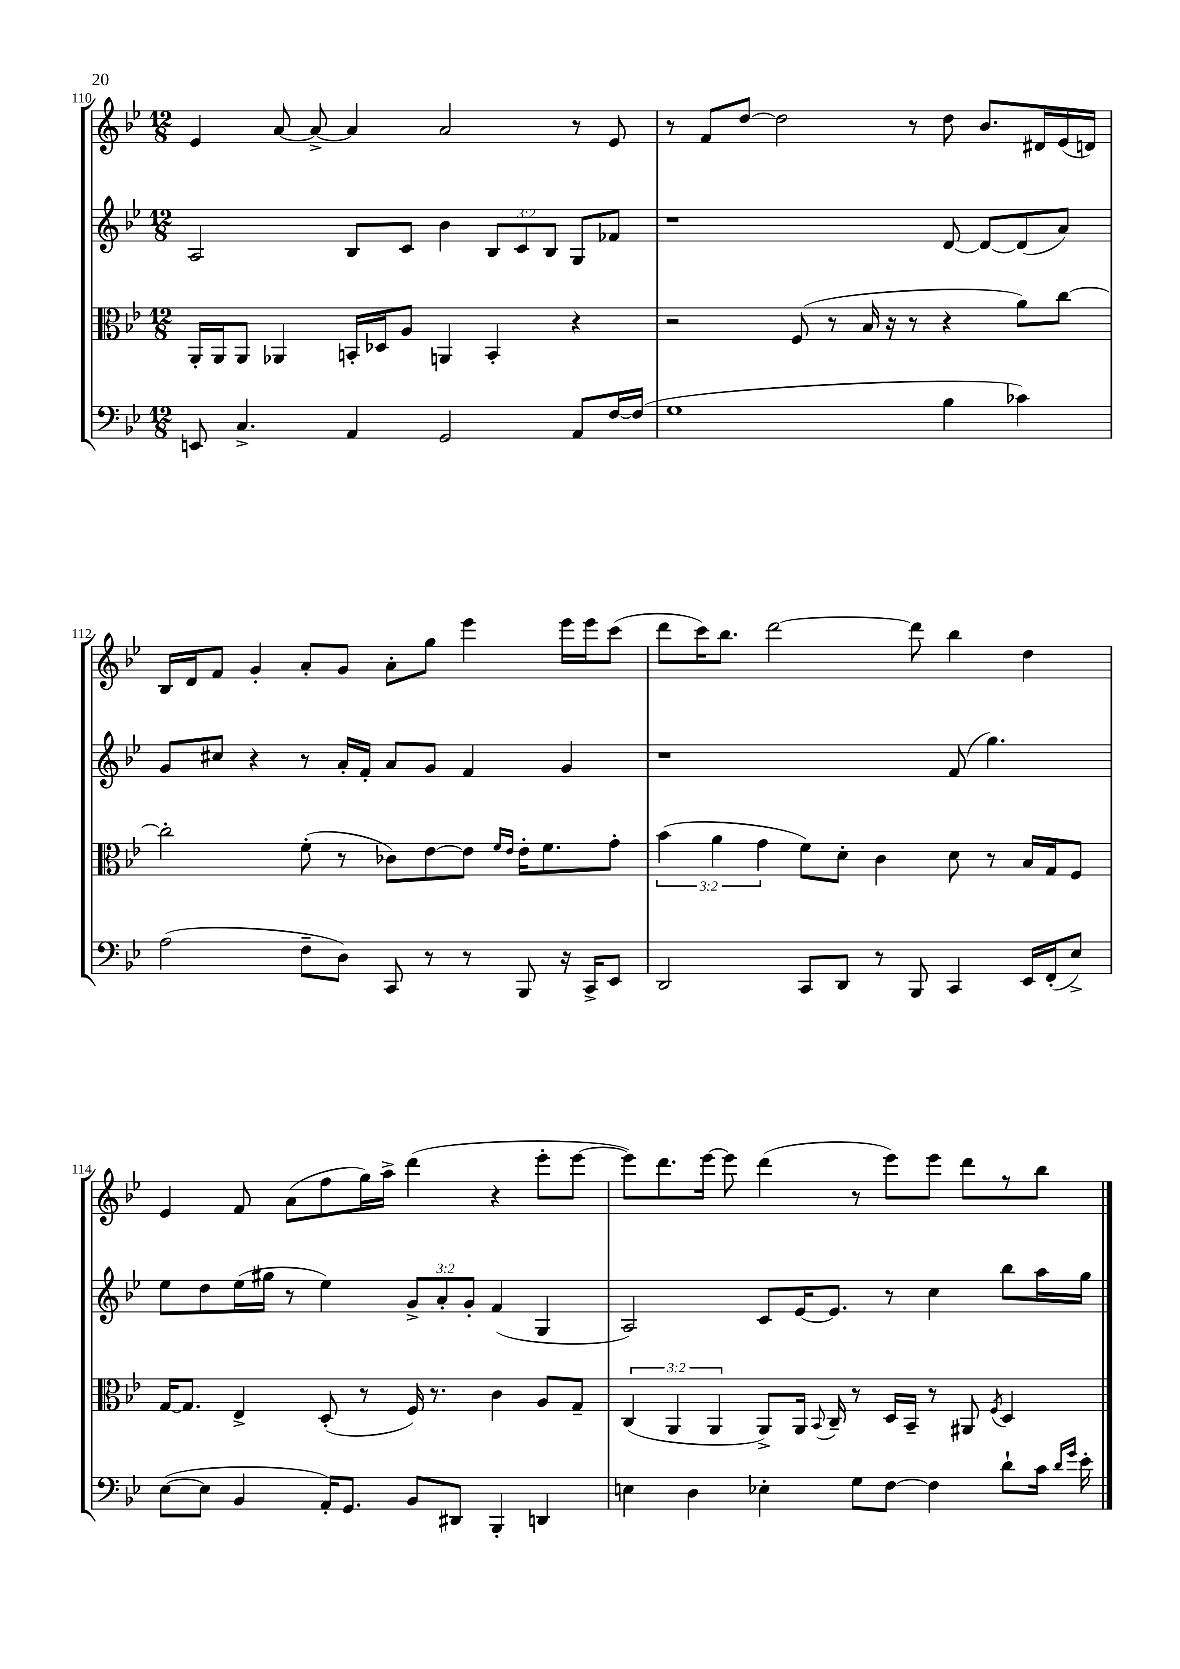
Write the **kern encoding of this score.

**kern	**kern	**kern	**kern
*staff4	*staff3	*staff2	*staff1
*clefF4	*clefC3	*clefG2	*clefG2
*k[b-e-]	*k[b-e-]	*k[b-e-]	*k[b-e-]
*M12/8	*M12/8	*M12/8	*M12/8
8EE	16AA'	2A	4e-
.	16AA	.	.
4.C^	8AA	.	.
.	4AA-	.	[8a
.	.	.	8a^_
4AA	16BB'	8B-	4a]
.	16D-	.	.
.	8A	8c	.
2GG	4AA	4b-	2a
.	4BB'	12B-	.
.	.	12c	.
.	.	12B-	.
8AA	4r	8G	8r
[16F	.	8f-	8e-
(16F]	.	.	.
=	=	=	=
1G	2r	1r	8r
.	.	.	8f
.	.	.	[8dd
.	.	.	2dd]
.	(8F	.	.
.	8r	.	.
.	16B-	.	.
.	16r	.	.
.	8r	.	8r
4B-	4r	[8d	8dd
.	.	8d_	8.b-
4c-)	8a)	(8d]	.
.	.	.	16d#
.	[8cc	8a)	(16e-
.	.	.	16d)
=	=	=	=
(2A	2cc']	8g	16B-
.	.	.	16d
.	.	8cc#	8f
.	.	4r	4g'
8F~	(8f'	8r	8a'
8D)	8r	16a'	8g
.	.	16f'	.
8CC	8c-)	8a	8a'
8r	[8e-	8g	8gg
8r	8e-]	4f	4eee-
.	16qqf	.	.
.	16qqe-	.	.
8BBB-	16e-'	.	.
.	8.f	.	.
16r	.	4g	16eee-
16CC^	.	.	16eee-
8EE-	8g'	.	(8ccc
=	=	=	=
2DD	(6b-	1r	8ddd
.	.	.	16ccc)
.	6a	.	.
.	.	.	8.bb-
.	6g	.	.
.	.	.	[2ddd
8CC	8f)	.	.
8DD	8d'	.	.
8r	4c	.	.
8BBB-	.	.	8ddd]
4CC	8d	(8f	4bb-
.	8r	4.gg)	.
16EE-	16B-	.	4dd
(16FF'	16G	.	.
8E-^)	8F	.	.
=	=	=	=
([8E-	[16G	8ee-	4e-
.	8.G]	.	.
8E-]	.	8dd	.
4BB-	4E-^	(16ee-	8f
.	.	16gg#	.
.	.	8r	(8a
16AA')	(8D'	4ee-)	8ff
8.GG	.	.	.
.	8r	.	16gg)
.	.	.	16aa^
8BB-	16F)	12g^	(4ddd
.	8.r	.	.
.	.	12a'	.
8DD#	.	.	.
.	.	12g'	.
4BBB-'	4c	(4f	4r
4DD	8A	4G	8eee-'
.	8G~	.	[8eee-
=	=	=	=
4E	(6C	2A)	8eee-])
.	.	.	8.ddd
.	6AA	.	.
4D	.	.	.
.	.	.	[16eee-
.	6AA	.	.
.	.	.	8eee-]
4E-'	8AA^)	8c	(4ddd
.	16AA	[16e-	.
.	8qqBB-	.	.
.	16C~	8.e-]	.
8G	8r	.	8r
[8F	16D	8r	8eee-)
.	16BB-~	.	.
4F]	8r	4cc	8eee-
.	8AA#	.	8ddd
.	8qF	.	.
8d`	4D	8bb-	8r
16c	.	16aa	8bb-
16qqd	.	.	.
16qqg	.	.	.
16e-'	.	16gg	.
==	==	==	==
*-	*-	*-	*-
